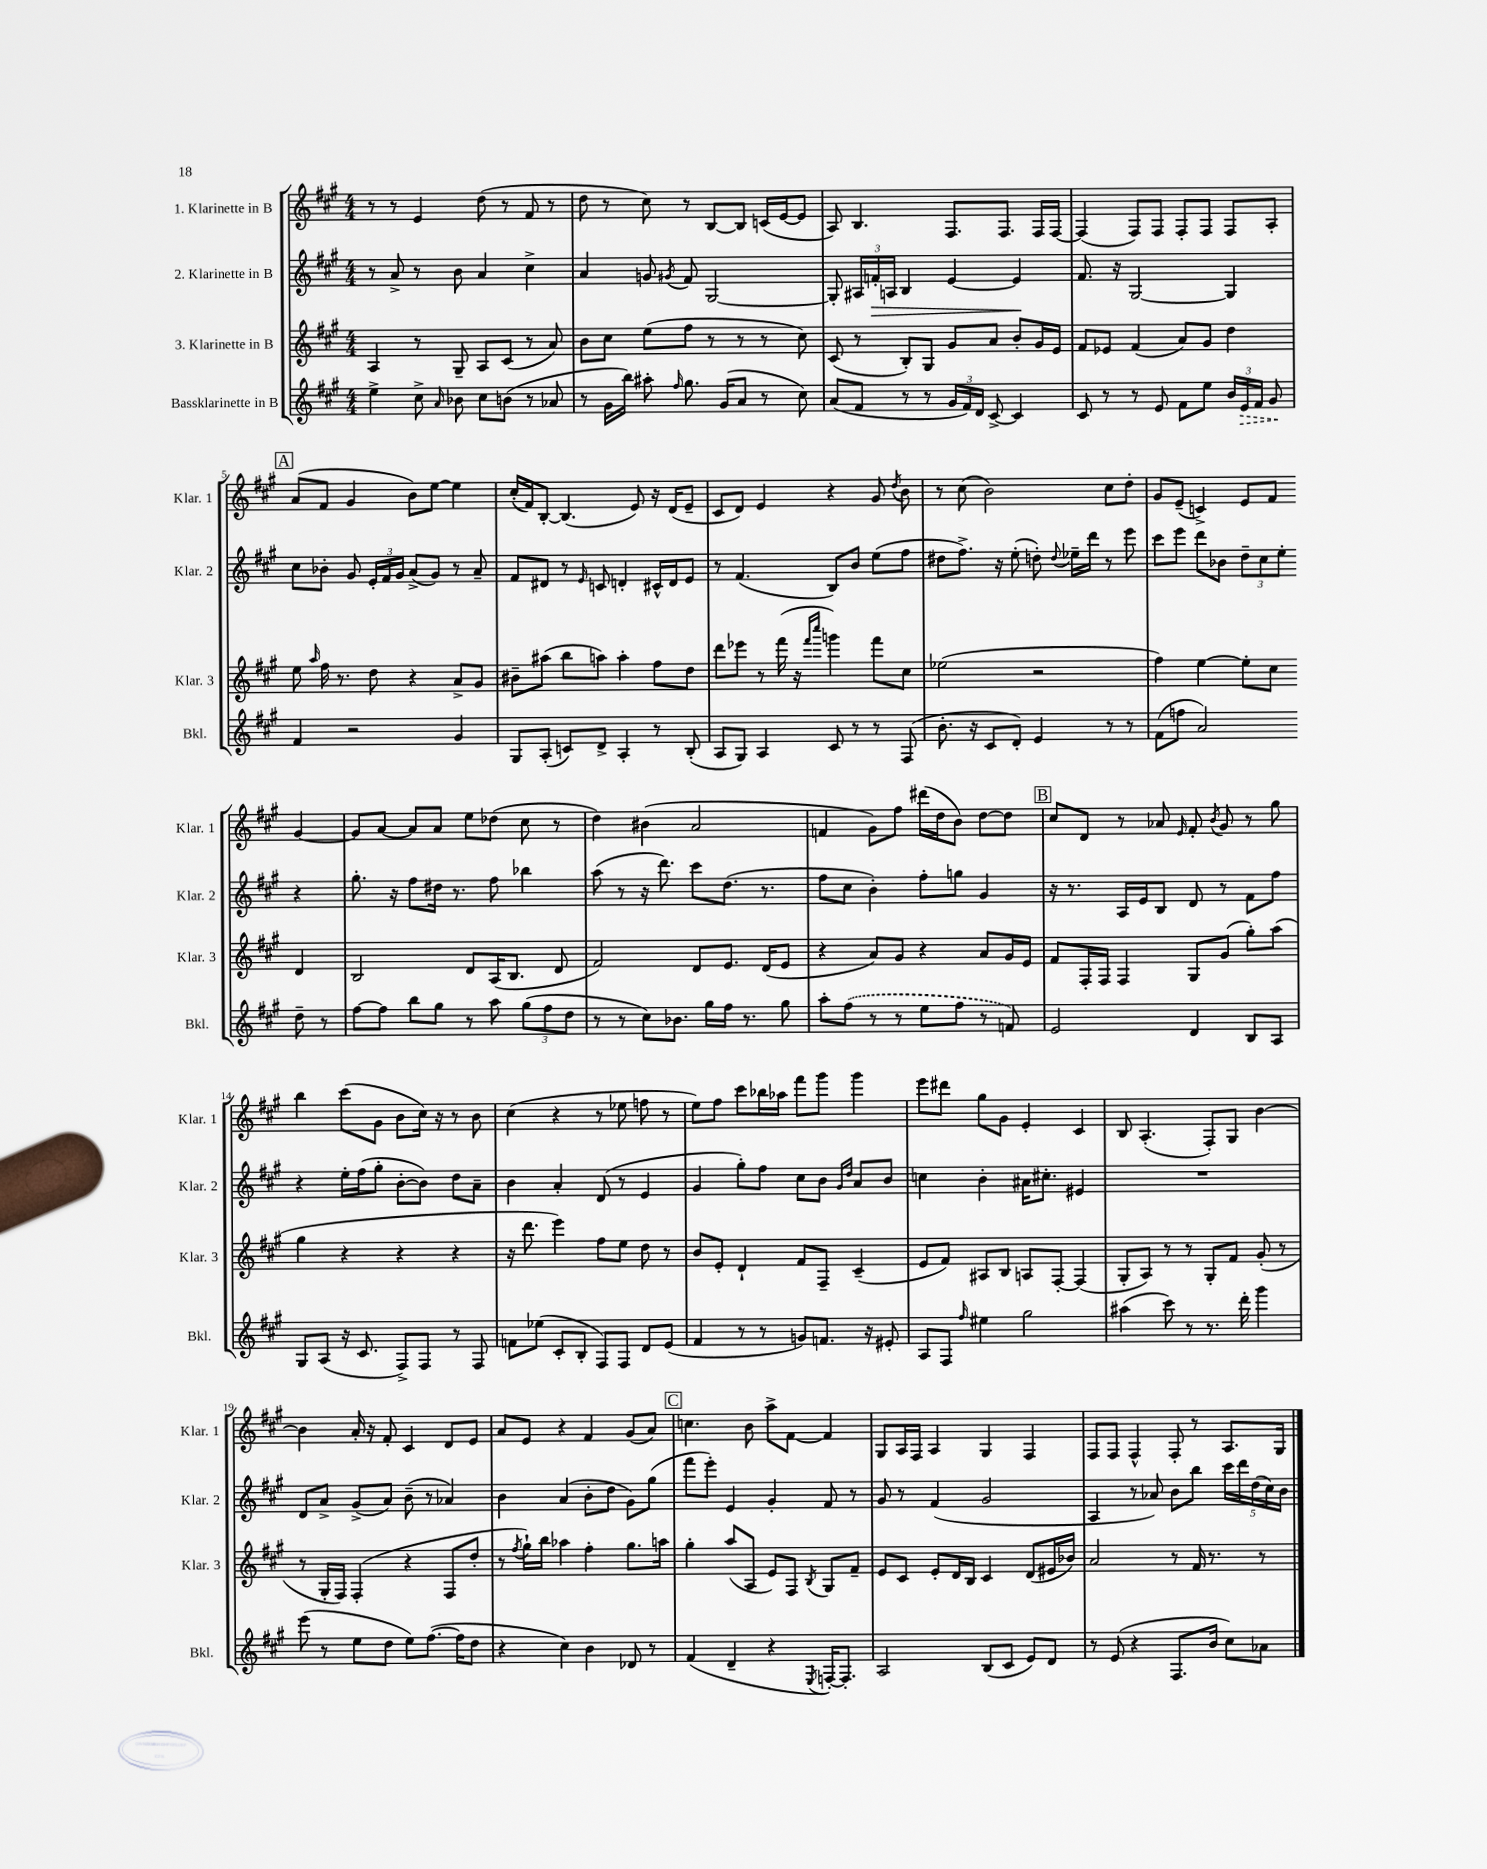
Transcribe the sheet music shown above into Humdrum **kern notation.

**kern	**kern	**kern	**kern
*staff4	*staff3	*staff2	*staff1
*clefG2	*clefG2	*clefG2	*clefG2
*k[f#c#g#]	*k[f#c#g#]	*k[f#c#g#]	*k[f#c#g#]
*M4/4	*M4/4	*M4/4	*M4/4
4ee^	4A	8r	8r
.	.	8a^	8r
8cc#^	8r	8r	4e
16qqa	.	.	.
8b-	8G#~	8b	.
8cc#	8A	4a	(8dd
(8b	(8c#	.	8r
8r	8r	4cc#^	8f#
8a-	8a)	.	8r
=	=	=	=
8r	8b	4a	8dd
16g#	8cc#	.	8r
16bb)	.	.	.
8aa#'	(8ee	8g	8cc#)
16qqff#	.	8qg#	.
8.gg#	8ff#	8f#	8r
.	8r	[2G#	[8B
(16g#	.	.	.
8a	8r	.	8B]
8r	8r	.	(16c
.	.	.	[16e
8cc#)	8cc#)	.	8e]
=	=	=	=
(8a	(8c#	8G#']	8A)
8f#	8r	24A#	4.B
.	.	24f'	.
.	.	24A	.
8r	8B')	4B	.
8r	8G#	.	.
24g#	8g#	[4e	8.F#
24f#)	.	.	.
24d	.	.	.
[8c#^	8a	.	.
.	.	.	8.F#
4c#]	8b'	4e]	.
.	16g#	.	16F#
.	16e	.	[16F#
=	=	=	=
8c#	8f#	8.f#	(4F#]
8r	8e-	.	.
.	.	16r	.
8r	(4f#	[2G#	8F#)
8e	.	.	8F#
8f#	8a)	.	8F#'
8ee	8g#	.	8F#
24b	4dd	4G#]	8F#
24e	.	.	.
24f#	.	.	.
8g#	.	.	8A'
=	=	=	=
4f#	8ee	8cc#	(8a
.	16qqaa	.	.
.	16ff#	8b-'	8f#
.	8.r	.	.
2r	.	8g#	4g#
.	8dd	24e'	.
.	.	24f#	.
.	.	24g#	.
.	4r	(8a^	8b)
.	.	8g#)	[8ee
4g#	8a^	8r	4ee]
.	8g#	8a~	.
=	=	=	=
8G#	8b#~	8f#	(16cc#'
.	.	.	16f#)
(8A'	(8aa#	8d#	[8B'
8c)	8bb	8r	(4.B]
.	.	16qqe	.
8d^	8aa)	8c	.
4A'	4aa'	4d'	.
.	.	.	8e)
8r	8ff#	16c#^^	16r
.	.	16d	(16d
(8B'	8dd	8e	8e~
=	=	=	=
8A	8ddd	8r	8c#
8G#)	8eee-	(4.f#	8d)
4A	8r	.	4e
.	(16fff#	.	.
.	16r	.	.
.	16qqfff#	.	.
.	16qqcccc#	.	.
8c#	4ggg)	8B)	4r
8r	.	8b	.
8r	8fff#	(8ee	8g#
.	.	.	8qdd
(8F#	8cc#	8ff#	8b
=	=	=	=
8.b'	(2ee-	8dd#	8r
.	.	8.ff#^)	(8cc#
16r	.	.	.
8c#	.	.	2b)
.	.	16r	.
8d')	.	(8ee'	.
4e	2r	8dd')	.
.	.	8qqdd	.
.	.	16ee-~	.
.	.	16ddd	.
8r	.	8r	8cc#
8r	.	8eee	8dd'
=	=	=	=
(8f#	4ff#)	8ccc#	8g#
8ff	.	8eee	(8e~
2a)	[4ee	8ddd	4c^)
.	.	8b-	.
.	8ee']	12dd~	8e
.	.	12cc#	.
.	8cc#	.	8f#
.	.	12ee'	.
8dd~	4d	4r	[4g#
8r	.	.	.
=	=	=	=
[8ff#	2B	8.gg#'	8g#]
8ff#]	.	.	[8a
.	.	16r	.
8bb	.	8ff#	8a]
8gg#	.	16dd#	8a
.	.	8.r	.
8r	8d	.	8ee
8aa	(16A	8ff#	(8dd-
.	8.B	.	.
(12gg#	.	4bb-	8cc#
12ff#	.	.	.
.	8d	.	8r
12dd	.	.	.
=	=	=	=
8r	2f#)	(8aa	4dd)
8r	.	8r	.
8cc#)	.	16r	(4b#
.	.	8.ddd)	.
8.b-	.	.	.
.	8d	8ccc#	2a
16gg#	.	.	.
16ff#	8.e	(8.dd	.
8.r	.	.	.
.	(16d	8.r	.
8gg#	8e	.	.
=	=	=	=
8aa'	4r	8ff#	4f
(8ff#	.	8cc#	.
8r	8a)	4b')	8g#)
8r	8g#	.	8ff#
8ee	4r	8ff#'	(16ddd#
.	.	.	16dd
8ff#	.	8gg	8b)
8r	8a	4g#	[8dd
8f)	16g#	.	8dd]
.	16e	.	.
=	=	=	=
2e	8f#	16r	8cc#
.	.	8.r	.
.	16F#'	.	8d
.	16F#	.	.
.	4F#	16A	8r
.	.	16e	.
.	.	8B	8a-
.	.	.	16qqe
4d	8G#	8d	8f#'
.	.	.	8qb
.	(8g#	8r	8g#
8B	8gg#')	8f#	8r
8A	(8aa	8ff#	8gg#
=	=	=	=
8G#	4gg#	4r	4bb
(8A	.	.	.
16r	4r	16ee'	(8ccc#
8.c#	.	(16ff#	.
.	.	8gg#'	8g#
8F#^)	4r	[8b'	8b
8F#	.	8b])	16cc#)
.	.	.	16r
8r	4r	8dd	8r
8F#	.	8a~	8b
=	=	=	=
8f	16r	4b	(4cc#
.	8.ddd	.	.
(8ee-	.	.	.
8c#'	4eee)	4a'	4r
8B'	.	.	.
8F#)	8ff#	(8d	8r
8F#	8ee	8r	8ee-
8d	8dd	4e	8ff
(8e	8r	.	8r
=	=	=	=
4f#	8b	4g#	8ee)
.	8e'	.	8ff#
8r	4d`	8gg#')	8ccc#
8r	.	8ff#	16bb-
.	.	.	16aa-
8g)	8f#	8cc#	8fff#
8.f	8F#~	8b	8ggg#
.	.	16qqg#	.
.	.	16qqdd	.
.	(4c#~	8a	4ggg#
16r	.	.	.
8e#'	.	8b	.
=	=	=	=
8A	8e	4cc	8eee
8F#	8f#)	.	8ddd#
16qqff#	.	.	.
4ee#	8A#	4b'	8gg#
.	8B	.	8g#
2gg#	8A	16a#	4e'
.	.	8.cc#'	.
.	[8F#'	.	.
.	(4F#]	4e#	4c#
=	=	=	=
(4aa#	8G#'	1r	8B
.	8A)	.	(4.A'
8ccc#)	8r	.	.
8r	8r	.	.
8.r	8G#'	.	8F#')
.	8f#	.	8G#
16ddd'	.	.	.
4ggg#	(8g#'	.	[4b
.	8r	.	.
=	=	=	=
(8eee	8r	8d	4b]
8r	16G#'	8a^	.
.	16F#)	.	.
8ee	(4F#'	(8g#^	16a'
.	.	.	16r
8dd	.	8a)	8f#'
8ee)	4r	(8b~	4c#
([8.ff#	.	8r	.
.	8F#	4a-)	8d
16ff#]	.	.	.
8dd	8dd'	.	8e
=	=	=	=
4r	8r	4b	8a
.	8qff#	.	.
.	16gg#`)	.	8e
.	16bb	.	.
4cc#)	4aa-	(4a	4r
4b	4ff#'	8b'	4f#
.	.	8dd	.
8d-	8.gg#	8g#)	(8g#
8r	.	(8gg#	8a)
.	16aa	.	.
=	=	=	=
(4f#	4gg#'	8fff#	4.cc
.	.	8eee')	.
4d~	(8aa	4e	.
.	8A	.	8b
4r	8e)	4g#'	8aa^
.	8F#	.	[8f#
8qE	8qB	.	.
[16F')	8G#	8f#	4f#]
8.F']	.	.	.
.	8f#~	8r	.
=	=	=	=
2A	8e	8g#	8G#
.	8c#	8r	16A
.	.	.	16F#
.	8e'	(4f#	4A
.	16d	.	.
.	16B	.	.
(8B	4c#	2g#	4G#
8c#	.	.	.
8e)	(8d	.	4F#
8d	16e#	.	.
.	16b-)	.	.
=	=	=	=
8r	2a	4A	8F#
(8e	.	.	8F#
4r	.	8r	4F#^^
.	.	8a-)	.
8.F#	8r	8b	8F#'
.	16f#	8bb	8r
16b	8.r	.	.
8cc#)	.	20ccc#	8.A
.	.	20ddd	.
.	.	(20dd	.
8a-	8r	.	.
.	.	20cc#)	.
.	.	.	16G#
.	.	20b	.
==	==	==	==
*-	*-	*-	*-
